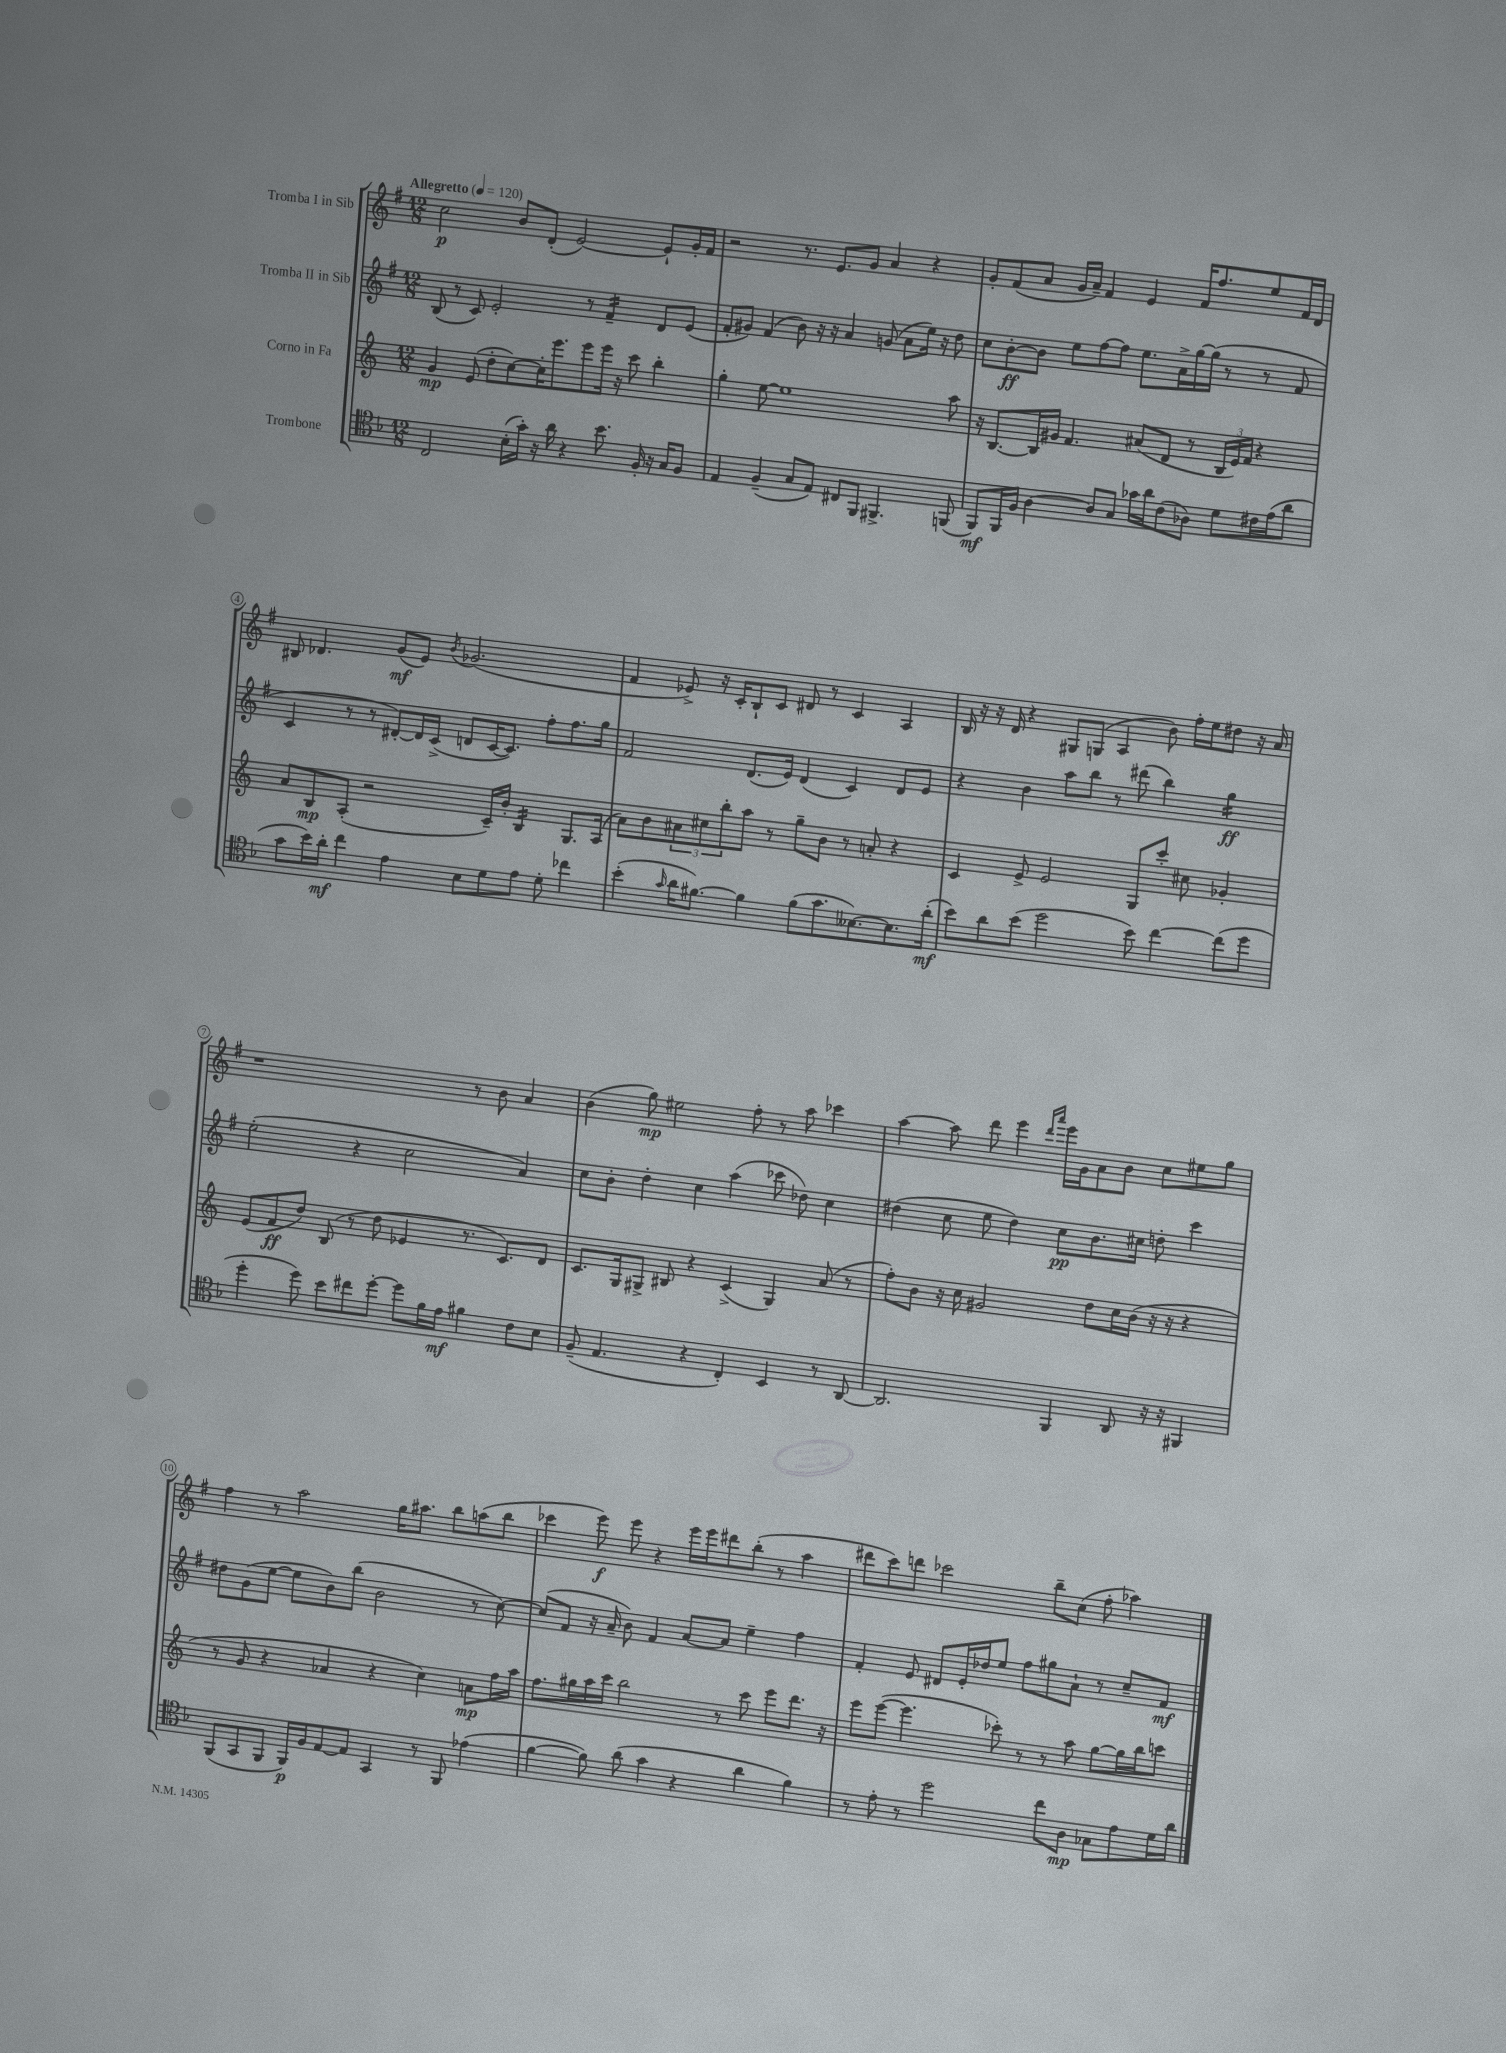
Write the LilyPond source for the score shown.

<<
\new StaffGroup <<
\new Staff = "s0" \with { instrumentName = "Tromba I in Sib" } {
    \clef treble \key g \major \numericTimeSignature \time 12/8 \tempo "Allegretto" 4 = 120
    c''2\p b'8 d'8-.( e'2~) e'8-! g'16-. fis'16 |
    r2 r8. e'8. g'8 a'4 r4 |
    g'8-. fis'8( a'8 g'16 a'16--) fis'4 e'4 fis'16 fis''8. e''8 fis'16 d'16 |
    bis8 des'4. g'8\mf( e'8) \acciaccatura { b'8 } ges'2.( |
    fis'4 ees'8->) r16 c'16-. b8-! c'8 dis'8 r8 c'4 a4 |
    b16 r16 r16 d'16 r4 gis8 g8( a4 b'8) fis''16-. e''16 dis''8 r16 a'16 |
    r1 r8 b'8 a'4 |
    b'4( g''8\mp) eis''2 fis''8-. r8 a''8 ces'''4 |
    a''4~ a''8 d'''8 e'''4 \grace { d'''16 a'''16 } e'''16 g'16 a'8 b'8 c''8 eis''8 g''8 |
    fis''4 r8 a''2 g''16 ais''8. b''8 a''8( b''8 |
    ces'''4 e'''8\f) e'''8 r4 e'''16 e'''16 dis'''8 b''8-.( r8 a''4 |
    dis'''8 c'''8) d'''8 ces'''2 b''8-- c''8( fis''8-. aes''4) \bar "|." |
}
\new Staff = "s1" \with { instrumentName = "Tromba II in Sib" } {
    \clef treble \key g \major \numericTimeSignature \time 12/8
    b8( r8 c'8) e'2-. r8 fis'4:16-- d'8 e'8( |
    fis'8-. gis'8) fis'4( b'8) r16 r16 a'4 g'8( a'8 e''16) r16 d''8 |
    c''8 b'8~-.\ff b'8 e''8 fis''8~ fis''8 e''8. a'16-> g''16~ g''16( r8 r8 fis'8 |
    c'4 r8 r8 dis'8~-.) dis'16 c'16->( d'8 c'16~ c'8.) fis''8-. fis''8. g''16 |
    fis'2 d'8.( e'16) d'4( c'4) d'8 e'8 |
    r4 b'4 a''8 b''8 r8 dis'''8( b''4) g''4:16\ff |
    e''2-.( r4 c''2 a'4) |
    c''8 b'8-. d''4-. c''4 a''4( ces'''8 des''8) c''4 |
    dis''4( c''8 e''8 dis''4) c''8\pp b'8. cis''16 d''8-. c'''4 |
    dis''8 g'8( e''8~ e''8 b'8) b''8( b'2 r8 c''8~) |
    c''8( fis'8 r16 a'16-- b'8) fis'4 a'8~ a'8 e''4-- fis''4 |
    fis'4-. e'8 dis'8 e'16-. des''16 e''8 fis''8 gis''8 a'8-! r8 c''8-- fis'8\mf \bar "|." |
}
\new Staff = "s2" \with { instrumentName = "Corno in Fa" } {
    \clef treble \key c \major \numericTimeSignature \time 12/8
    g'4\mp e'8( d''8-. c''8~) c''16-. e'''8. e'''8 e'''16 r16 c'''8 b''4-. |
    g''4-. e''8~ e''1 a''8 |
    r16 b8.~ b16 gis'16 f'4. ais'8( d'8 r8 \tuplet 3/2 { b16 e'16) f'16 } r4 |
    a'8 b8\mp a8-.( r2 c'16--) b'16-. b4:16 g8. a16( |
    a'8) b'8 \tuplet 3/2 { ais'8 cis''8 b''8-. } a''8 r8 g''8-- b'8 r8 a'8-. r4 |
    c'4 e'8-> e'2 g8 c'''8-. cis''8 ges'4-. |
    e'8( f'8\ff d''8) b8( r8 d''8 ees'4 r8. c'8.) d'8 |
    c'8. g16 gis8-> bis8 r4 c'4->( gis4) a'8( r8 |
    f''8-.) b'8 r16 c''16 gis'2 d''8 c''16 b'16( r16 r16 r4 |
    r8 g'8 r4 aes'4 r4 c''4) a'8\mp f''16 a''16 |
    f''8. gis''16 a''16 c'''16 b''2 r8 c'''8 e'''8 d'''8. r16 |
    e'''8 e'''8~( e'''4. ces'''8-.) r8 r8 a''8 g''8~ g''16 b''16 c'''8 \bar "|." |
}
\new Staff = "s3" \with { instrumentName = "Trombone" } {
    \clef tenor \key f \major \numericTimeSignature \time 12/8
    c2 bes16-.( g'16-.) r16 a'16 r4 bes'8. f16-. r16 g16 f8 |
    e4 f4--( g8 e8) cis8 f,8 fis,4.-> f,8( |
    f,8\mf) f,16 f16 a4~ a8 g8 ges'16 a'16 c'8( aes8) d'8 cis'16 e'16( a'8 |
    g'8 bes'16) a'16-.\mf c''4 e'4 bes8 d'8 e'8 d'8-. ces''4 |
    bes'4-.( \grace { g'16 } a'16 fis'8.~) fis'4 fis'8( g'8. beses8.~) beses8. a'16-.\mf( |
    bes'8) a'8 bes'8( d''2 bes'8) c''4~ c''8( d''8 |
    d''4-. d''8) bes'8 cis''8 d''8~-. d''8 f'16 e'16\mf fis'4 c'8 bes8 |
    f8--( e4. r4 c4-.) bes,4 r8 a,8~ |
    a,2. f,4 a,8 r16 r16 fis,4 |
    f,8( g,8 f,8 f,16\p) f16 e8~ e8 g,4 r8 f,8 ees'4( |
    f'4~ f'8) a'8( g'4 r4 a'4 f'4) |
    r8 e'8-. r8 d''2 c''8 a8\mp ges8 e'8 d'16 a'16 \bar "|." |
}
>>
>>
\layout { \context { \Score \override BarNumber.stencil = #(make-stencil-circler 0.1 0.3 ly:text-interface::print) } }
